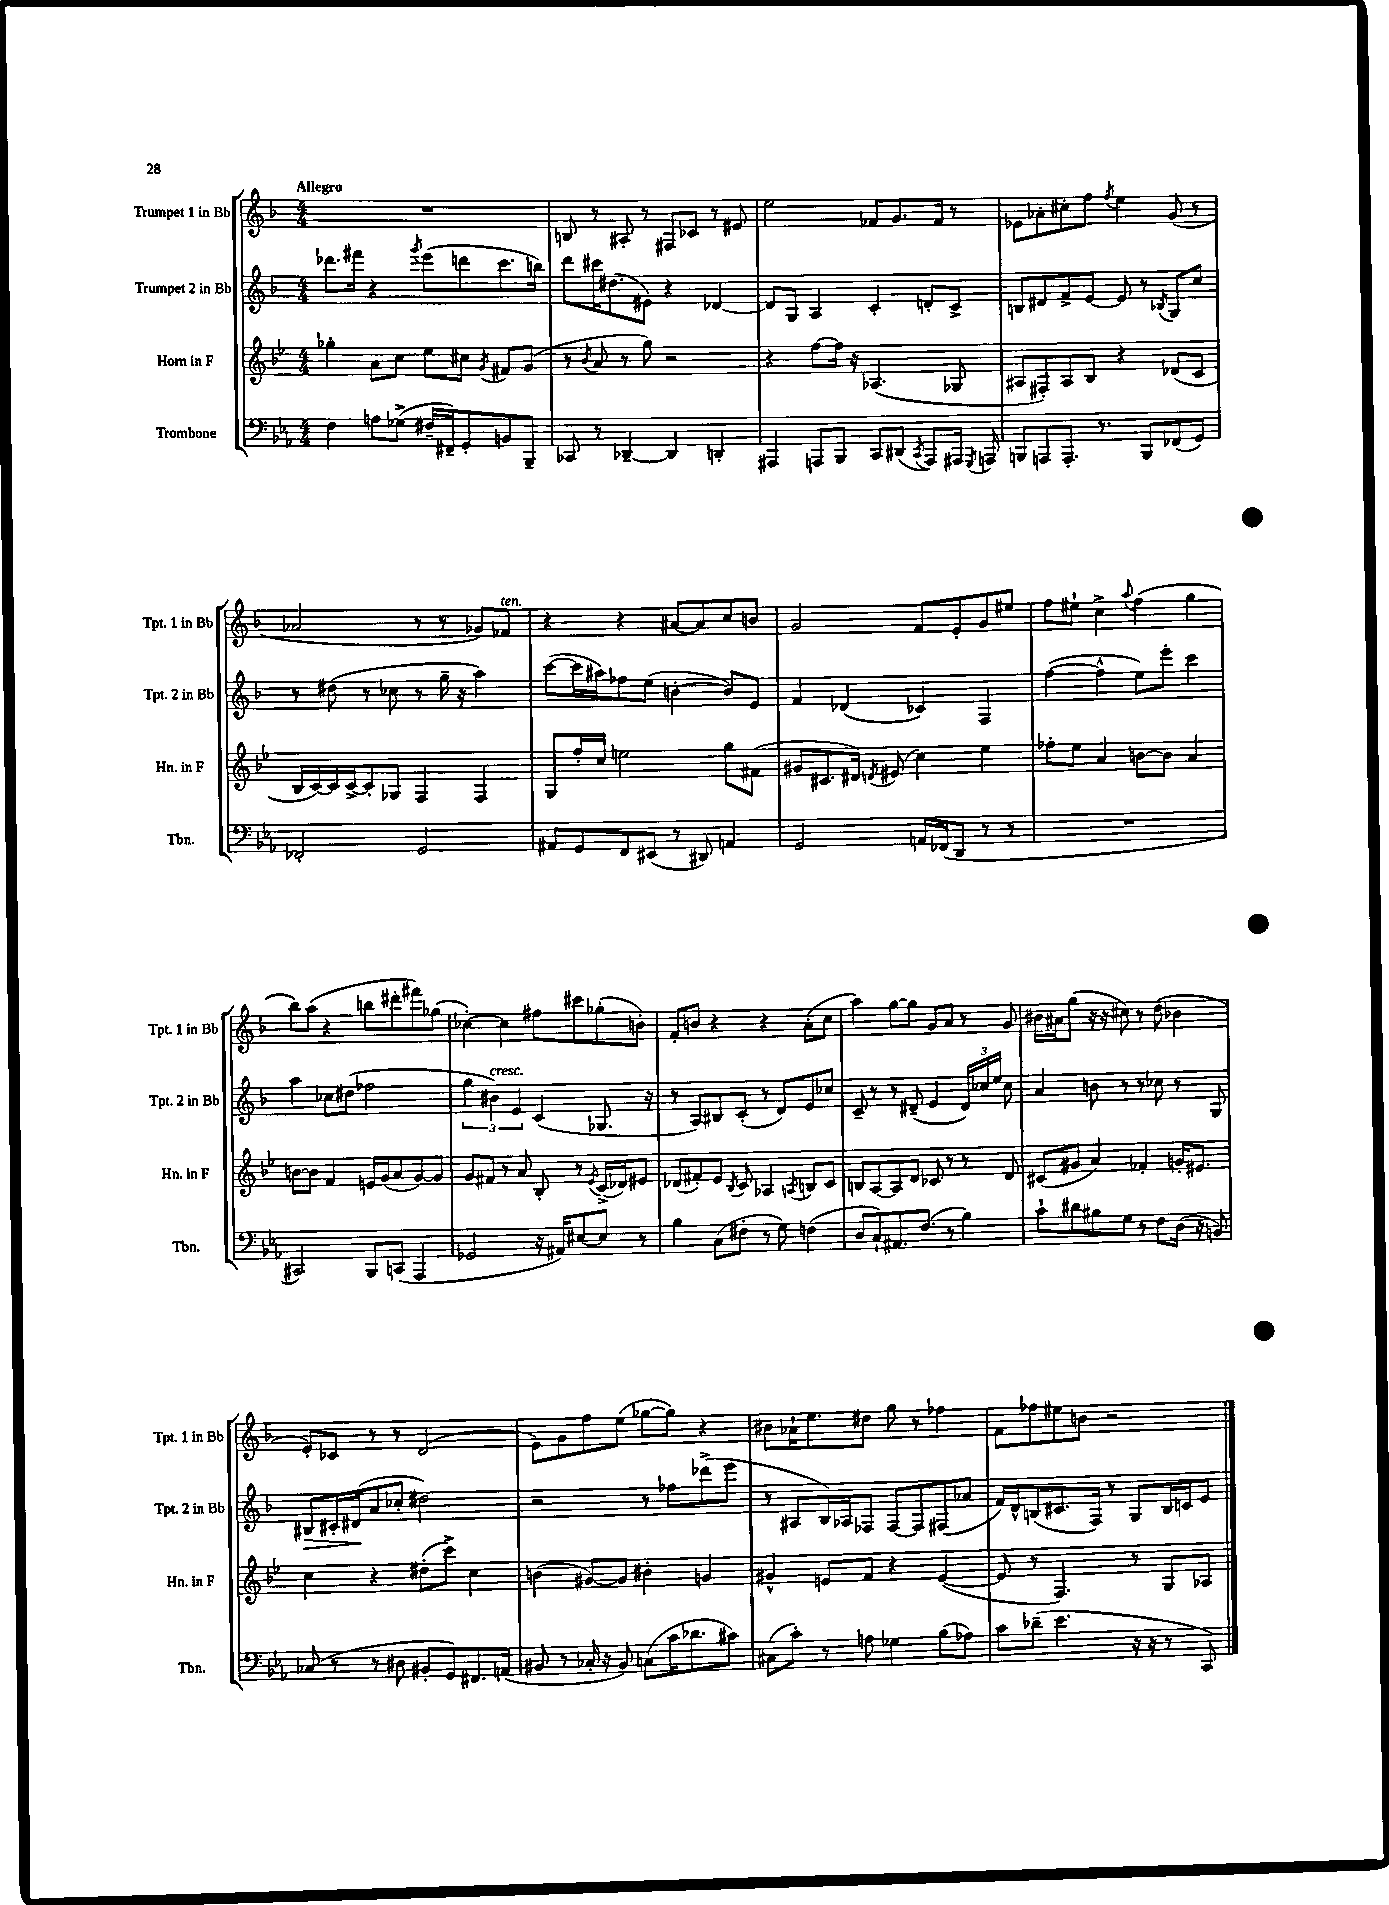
<<
\new StaffGroup <<
\new Staff = "s0" \with { instrumentName = "Trumpet 1 in Bb" shortInstrumentName = "Tpt. 1 in Bb" } {
    \clef treble \key f \major \numericTimeSignature \time 4/4 \tempo "Allegro"
    \autoBeamOff R1 |
    b8 r8 ais8-. r8 fis8[ ces'8] r8 eis'8 |
    e''2 fes'8[ g'8. fes'16] r8 |
    ees'8[ aes'8-. cis''8-. f''8] \acciaccatura { f''8 } e''4 g'8( r8 |
    aes'2 r8 r8 ges'8[) fes'8]^\markup { \italic "ten." } |
    r4 r4 ais'8[~ ais'8 c''8 b'8] |
    g'2 f'8[ e'8-. g'8 eis''8] |
    f''8[ eis''8]-! c''4-> \appoggiatura { a''8 } f''4( g''4 |
    bes''8[) a''8]( r4 b''8[ dis'''8-. fis'''8) ges''8]( |
    ces''4~-.) ces''4 fis''8[ cis'''8 ges''8-.( b'8]-.) |
    f'8[-. b'8] r4 r4 a'8[-.( c''8] |
    a''4) g''8[~ g''8] g'8[ a'8] r8 g'8 |
    bis'16[ ais'16 g''8]( r16 r16 cis''8) r8 d''8( bes'4 |
    e'8[-.) ces'8] r8 r8 d'2( |
    e'8[) g'8 f''8 e''8]( ges''8[~ ges''8]) r4 |
    bis'8[ aes'16-! e''8. dis''8] g''8 r8 fes''4 |
    f'8[ fes''8 eis''8 b'8] r2 \bar "|." |
}
\new Staff = "s1" \with { instrumentName = "Trumpet 2 in Bb" shortInstrumentName = "Tpt. 2 in Bb" } {
    \clef treble \key f \major \numericTimeSignature \time 4/4
    \autoBeamOff des'''8.[ fis'''16] r4 \acciaccatura { g'''8 } e'''8[( d'''8 c'''8. b''16]) |
    d'''8[ cis'''16 dis''8.( eis'8]) r4 des'4~ |
    des'8[ g8] a4 c'4-. d'8[-. c'8]-> |
    b8[ dis'8 f'8-> e'8]~ e'8 r8 \acciaccatura { bes8 } g8[ c''8] |
    r8 dis''8( r8 ces''8 r8 g''16-- r16 a''4) |
    c'''8[~( c'''16 ais''16) fes''8 e''8]( b'4~-. b'8[) e'8] |
    f'4 des'4( ces'4) f4 |
    f''4~( f''4-^ e''8[) e'''8]-. c'''4 |
    a''4 ces''8[ dis''8]( fes''2 |
    \tuplet 3/2 { g''4 bis'4^\markup { \italic "cresc." }) e'4 } c'4( ges8. r16 |
    r8 a8[) bis8 c'8]-.( r8 d'8[) e'8 ces''8] |
    c'8-- r8 r8 dis'8--( e'4 \tuplet 3/2 { dis'16[) ces''16 e''16] } ces''8 |
    a'4 b'8 r8 r8 ces''8 r8 g8 |
    bis8[\> cis'16-. dis'16\!( a'8 ces''8]-. dis''2) |
    r2 r8 fes''8[ des'''8->( e'''8] |
    r8 ais8[ bes16) aes16 fes8] fes8[~ fes8 fis8( aes'8] |
    f'16[) d'16-^ b8( cis'8. f16]) r8 g8[ b16 c'16 e'8] \bar "|." |
}
\new Staff = "s2" \with { instrumentName = "Horn in F" shortInstrumentName = "Hn. in F" } {
    \clef treble \key bes \major \numericTimeSignature \time 4/4
    \autoBeamOff ges''4-. a'8[ c''8] ees''8[ cis''8] \acciaccatura { g'8 } fis'8[ g'8]( |
    r8 \acciaccatura { bes'8 } a'8 r8 g''8) r2 |
    r4 f''8[~ f''16] r16 aes4.( ges8 |
    ais8[ fis8-.) ais8 bes8] r4 des'8[( c'8] |
    bes16[ c'16~) c'16 c'16~-> c'8-. ges8] f4 f4 |
    g8[ f''16-. c''16] e''2 g''8[ fis'8]( |
    gis'8[ cis'8. dis'16]) \acciaccatura { d'8 } eis'8( c''4) ees''4 |
    fes''8[-. ees''8] a'4 b'8[~ b'8] a'4 |
    b'8[~ b'8] f'4 e'16[ g'16( a'8 g'8~) g'8] |
    g'8[ fis'8] r8 a'8 bes8-. r8 \acciaccatura { ees'8 } c'16[->( des'16) eis'8] |
    des'8[( fis'8-.) ees'8] \acciaccatura { bes8 } c'8 aes4 \acciaccatura { a8 } b8[ c'8] |
    b8[ a8~ a8 d'8] ces'8 r8 r8 d'8 |
    cis'8[( gis'8] a'4) fes'4-. g'16[-. eis'8.] |
    c''4 r4 dis''8[-.( c'''8]->) c''4 |
    b'4( gis'8[~) gis'8] bis'4-. g'4 |
    gis'4-^ e'8[ f'8] r4 e'4~( |
    e'8 r8 f4.) r8 g8[ aes8] \bar "|." |
}
\new Staff = "s3" \with { instrumentName = "Trombone" shortInstrumentName = "Tbn." } {
    \clef bass \key ees \major \numericTimeSignature \time 4/4
    \autoBeamOff f4 a8[ ges8]->( fis16[-- fis,16--) g,8-. b,8 bes,,8]-- |
    ces,8 r8 des,4~-- des,4 d,4-. |
    ais,,4 a,,8[ bes,,8] c,8[ dis,8]( \acciaccatura { c,8 } a,,8[) ais,,16] \acciaccatura { g,,8 } a,,16 |
    b,,8[ a,,8 a,,8.]-. r8. b,,8[ fes,8( g,8]) |
    fes,2-. g,2 |
    ais,8[ g,8 f,8 eis,8]( r8 dis,8) a,4 |
    g,2 a,16[ fes,16( d,8] r8 r8 |
    R1 |
    cis,2) bes,,8[ c,8]( aes,,4 |
    ges,2 r16 ais,16[) eis8~ eis8] r8 |
    bes4 c8[( fis8]-. r8 g8) f4( |
    d8[ c8-!) ais,8. f8.]( r8 bes4) |
    c'8[-! dis'8 bis8 g8] r8 f8[ d16]( r16 b,8) |
    ces8( r8 r8 dis8 bis,8[-. g,8) fis,8. a,16]( |
    bis,8 r8 ces16-. r16 bis,8) c8[( c'16 des'8. cis'8]) |
    cis8[( c'8]-.) r8 a8 ges4 bes8[( aes8]) |
    c'8[ des'8]--( ees'4. r16 r16 r8 c,8) \bar "|." |
}
>>
>>
\layout { \context { \Score \remove "Bar_number_engraver" } }
